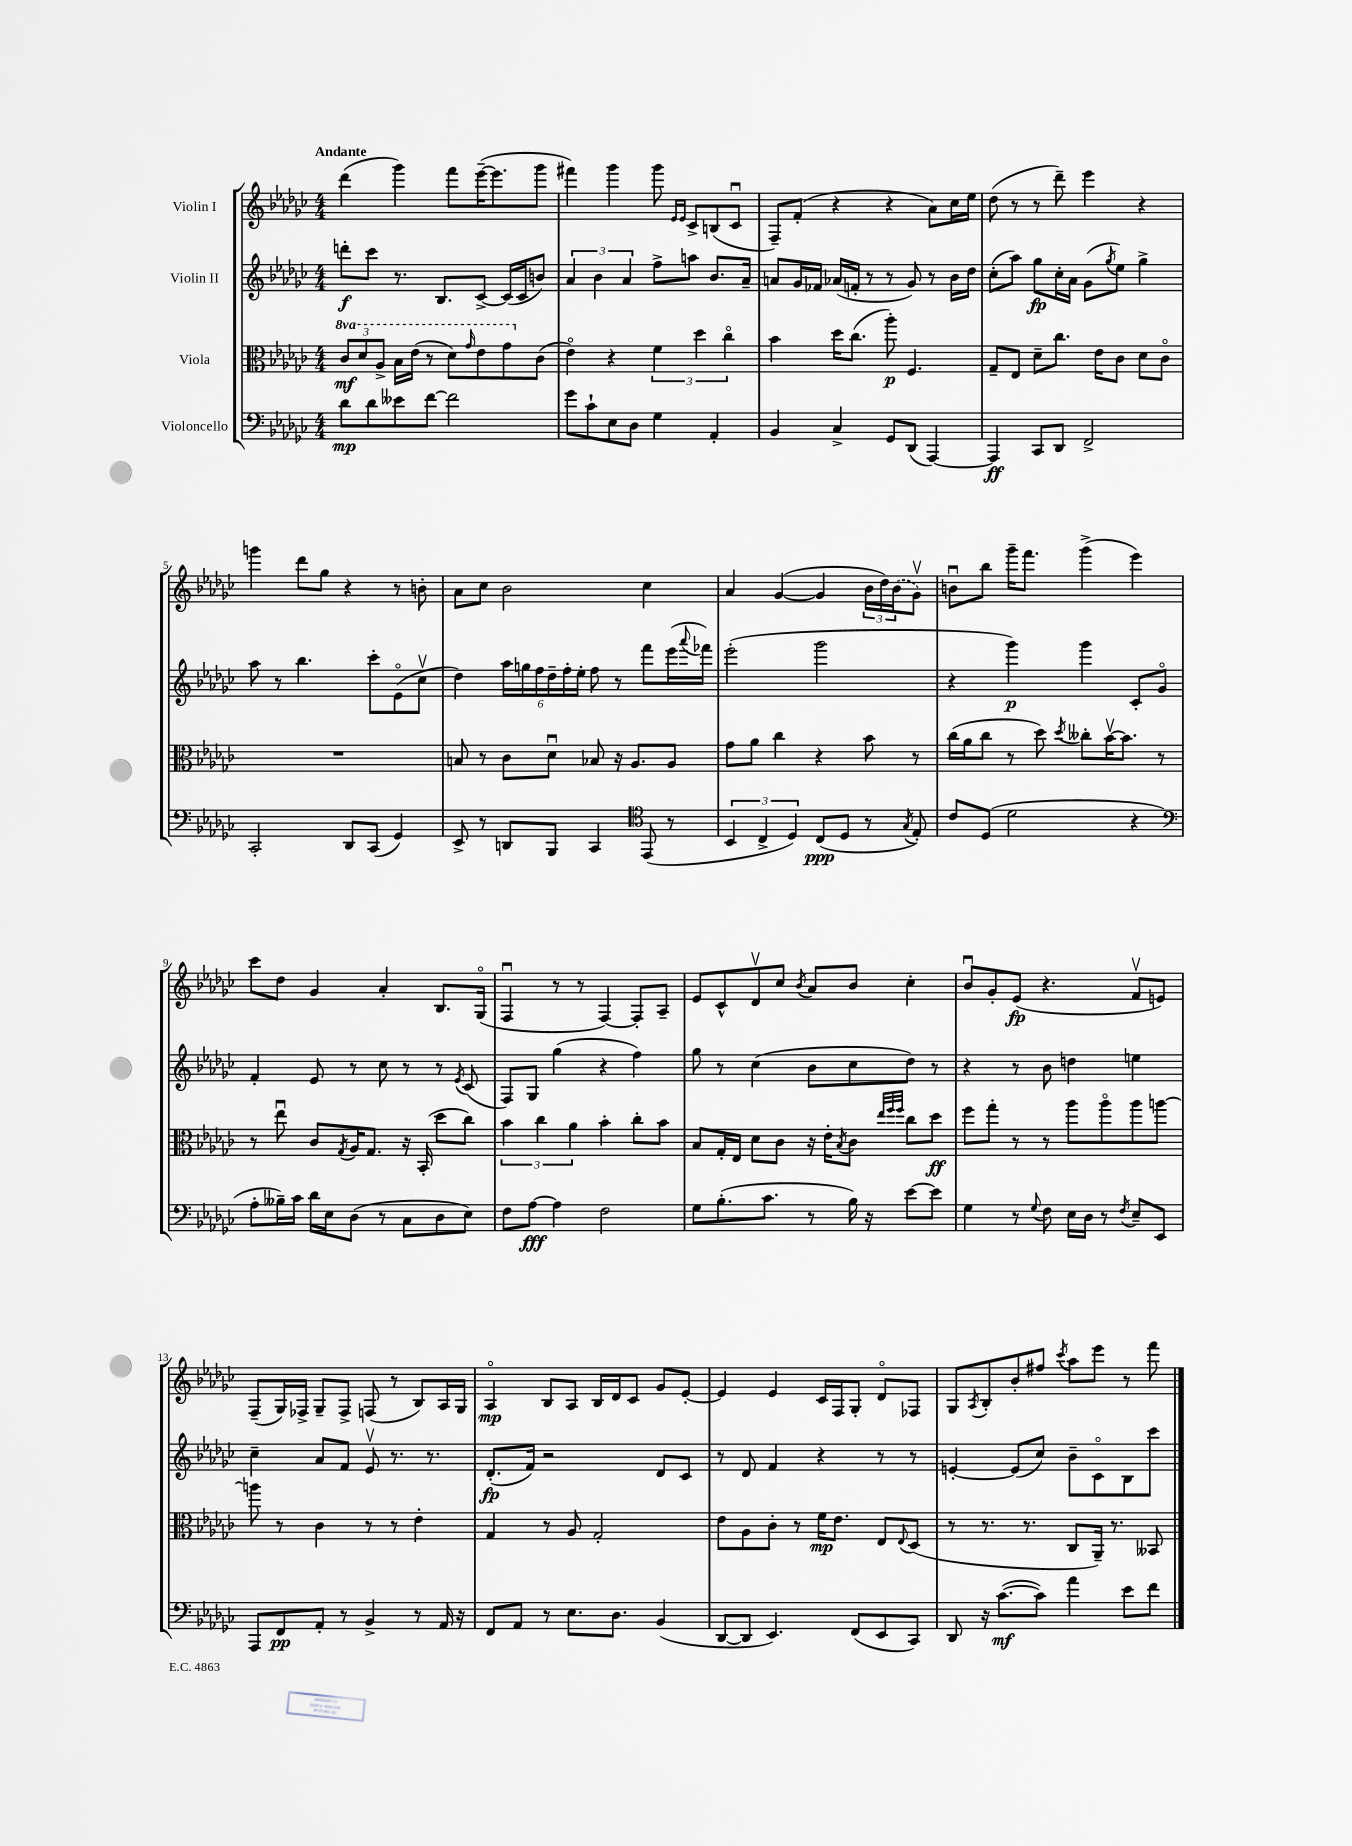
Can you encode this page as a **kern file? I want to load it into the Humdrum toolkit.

**kern	**kern	**kern	**kern
*staff4	*staff3	*staff2	*staff1
*clefF4	*clefC3	*clefG2	*clefG2
*k[b-e-a-d-g-c-]	*k[b-e-a-d-g-c-]	*k[b-e-a-d-g-c-]	*k[b-e-a-d-g-c-]
*M4/4	*M4/4	*M4/4	*M4/4
8d-	12cc-	8ddd'	(4ddd-
.	12dd-	.	.
8d-	.	8ccc-	.
.	12a-^	.	.
8e--	16b-	8.r	4ggg-)
.	(16ee-	.	.
[8f	8r	.	.
.	.	8.B-	.
2f]	8dd-)	.	8fff
.	16qqgg-	.	.
.	8ee-	[8c-^	([16eee-~
.	.	.	8.eee-]
.	8gg-	(16c-]	.
.	.	16c-	.
.	(8c-	8b)	8ggg-
=	=	=	=
8g-	4e-o)	6a-	4fff#)
8c-`	.	.	.
.	.	6b-	.
8E-	4r	.	4ggg-
.	.	6a-	.
8D-	.	.	.
4G-	6f	8ff^	8ggg-
.	.	.	16qqe-
.	.	.	16qqe-
.	.	8aa	8c-^
.	6dd-	.	.
4AA-'	.	8.b-	(8B
.	6cc-o	.	.
.	.	.	8c-u
.	.	16a-~	.
=	=	=	=
4BB-	4b-	8a	8F~)
.	.	16g-	(8f'
.	.	16f-	.
4C-^	16dd-	(16a-	4r
.	(8.cc-	16f'	.
.	.	8r	.
8GG-	8aa-')	8r	4r
(8DD-	4.F	8g-)	.
[4AAA-)	.	8r	8a-)
.	.	16b-	16cc-
.	.	16dd-	16ee-
=	=	=	=
4AAA-]	8G-~	(8cc-'	(8dd-
.	8E-	8aa-)	8r
8CC-	8d-~	8gg-	8r
8DD-	8.cc-	16cc-'	8ddd-~)
.	.	16a-	.
2FF^	.	(8g-	4eee-
.	16e-	.	.
.	.	8qgg-	.
.	8c-	8ee-)	.
.	8d-	4gg-^	4r
.	8c-o	.	.
=	=	=	=
2CC-'	1r	8aa-	4ggg
.	.	8r	.
.	.	4.bb-	8ddd-
.	.	.	8gg-
8DD-	.	.	4r
(8CC-	.	8ccc-'	.
4GG-)	.	(8e-o	8r
.	.	8cc-v	8b'
=	=	=	=
8EE-^	8B	4dd-)	8a-
8r	8r	.	8cc-
8DD	8c-	24aa-	2b-
.	.	24gg	.
.	.	24ff	.
8BBB-	8d-u	24dd-~	.
.	.	24ff'	.
.	.	24ee-'	.
4CC-	8B-	8ff	.
.	16r	8r	.
.	8.A-	.	.
*clefC4	*	*	*
(8EE-	.	8fff	4cc-
8r	8A-	(16eee-	.
.	.	8qqaaa-	.
.	.	16fff-)	.
=	=	=	=
6BB-	8g-	(2eee-'	4a-
.	8a-	.	.
6C-^	.	.	.
.	4cc-	.	([4g-
6D-)	.	.	.
(8C-	4r	2ggg-	4g-]
8D-	.	.	.
8r	8b-	.	24b-
.	.	.	24dd-)
.	.	.	(24b-
8qG-	.	.	.
8E-')	8r	.	8g-v)
=	=	=	=
8c-	(16cc-	4r	8bu
.	16a-	.	.
(8D-	8cc-	.	8bb-
2d-	8r	4ggg-)	16ggg-~
.	.	.	8.fff
.	8dd-)	.	.
.	8qdd-	.	.
.	8cc--'	4ggg-	(4ggg-^
.	[16b-v	.	.
.	8.b-]	.	.
4r	.	8c-'	4eee-)
.	8r	8g-o	.
=	=	=	=
*clefF4	*	*	*
8A-'	8r	4f'	8ccc-
16B--~)	8ee-u	.	8dd-
16c-	.	.	.
16d-	8c-	8e-	4g-
16E-	.	.	.
.	8qG-	.	.
(8D-	16A-	8r	.
.	8.G-	.	.
8r	.	8cc-	4a-'
8C-	16r	8r	.
.	(16BB-'	.	.
8D-	8dd-	8r	8.B-
.	.	8qe-	.
8E-)	8cc-)	(8c-	.
.	.	.	(16G-o
=	=	=	=
8F	6b-	8F)	4Fu
[8A-	.	8G-	.
.	6cc-	.	.
4A-]	.	(4gg-	8r
.	6a-	.	.
.	.	.	8r
2F	4b-'	4r	[4F)
.	8cc-'	4ff)	8F']
.	8b-	.	8A-~
=	=	=	=
8G-	8B-	8gg-	8e-
(8.B-'	16G-'	8r	8c-^^
.	16E-	.	.
.	8d-	(4cc-	8d-v
8.c-	.	.	.
.	8c-	.	8cc-
.	.	.	8qb-
8r	16r	8b-	8a-
.	16e-'	.	.
.	8qB-	.	.
16B-)	8c-	8cc-	8b-
16r	.	.	.
.	32qqee-	.	.
.	32qqff	.	.
.	32qqff	.	.
[8e-	8cc-	8dd-)	4cc-'
8e-]	8dd-	8r	.
=	=	=	=
4G-	8ff	4r	8b-u
.	8gg-'	.	8g-'
8r	8r	8r	(8e-
8qqG-	.	.	.
8F	8r	8b-	4.r
16E-	8aa-	4dd	.
16D-	.	.	.
8r	8aa-o	.	.
8qF	.	.	.
8E-~	8aa-	4ee	8fv
8EE-	[8aa	.	8e)
=	=	=	=
8AAA-	8aa]	4cc-~	(8F~
8FF	8r	.	16G-)
.	.	.	16F-^
8AA-'	4c-	8a-	8G-~
8r	.	8f	8F-^
4BB-^	8r	8e-v	(8F
.	8r	8.r	8r
8r	4e-'	.	8B-)
.	.	8.r	.
16AA-	.	.	16A-
16r	.	.	16G-
=	=	=	=
8FF	4G-	(8.d-'	4A-o
8AA-	.	.	.
.	.	16f)	.
8r	8r	2r	8B-
8.E-	8A-	.	8A-
.	2G-'	.	16B-
8.D-	.	.	16d-
.	.	.	8c-
(4BB-	.	8d-	8g-
.	.	8c-	[8e-'
=	=	=	=
[8DD-	8e-	8r	4e-]
8DD-]	8A-	8d-	.
4.EE-)	8c-'	4f	4e-
.	8r	.	.
.	16f	4r	16c-
.	8.e-	.	16F
(8FF	.	.	8G-'
8EE-	8E-	8r	8d-o
.	8qqE-	.	.
8CC-)	(8D-	8r	8F-
=	=	=	=
8DD-	8r	[4e'	8G-
.	.	.	8qA-
16r	8.r	.	8B-'
([8.c-	.	.	.
.	.	(8e]	8b-'
.	8.r	.	.
8c-])	.	8cc-)	8ff#
.	.	.	8qccc-
4a-	8C-	8b-~	8aa-
.	16AA-~)	8c-o	8eee-
.	8.r	.	.
8e-	.	8B-	8r
8f	8BB--	8ccc-	8fff
==	==	==	==
*-	*-	*-	*-
